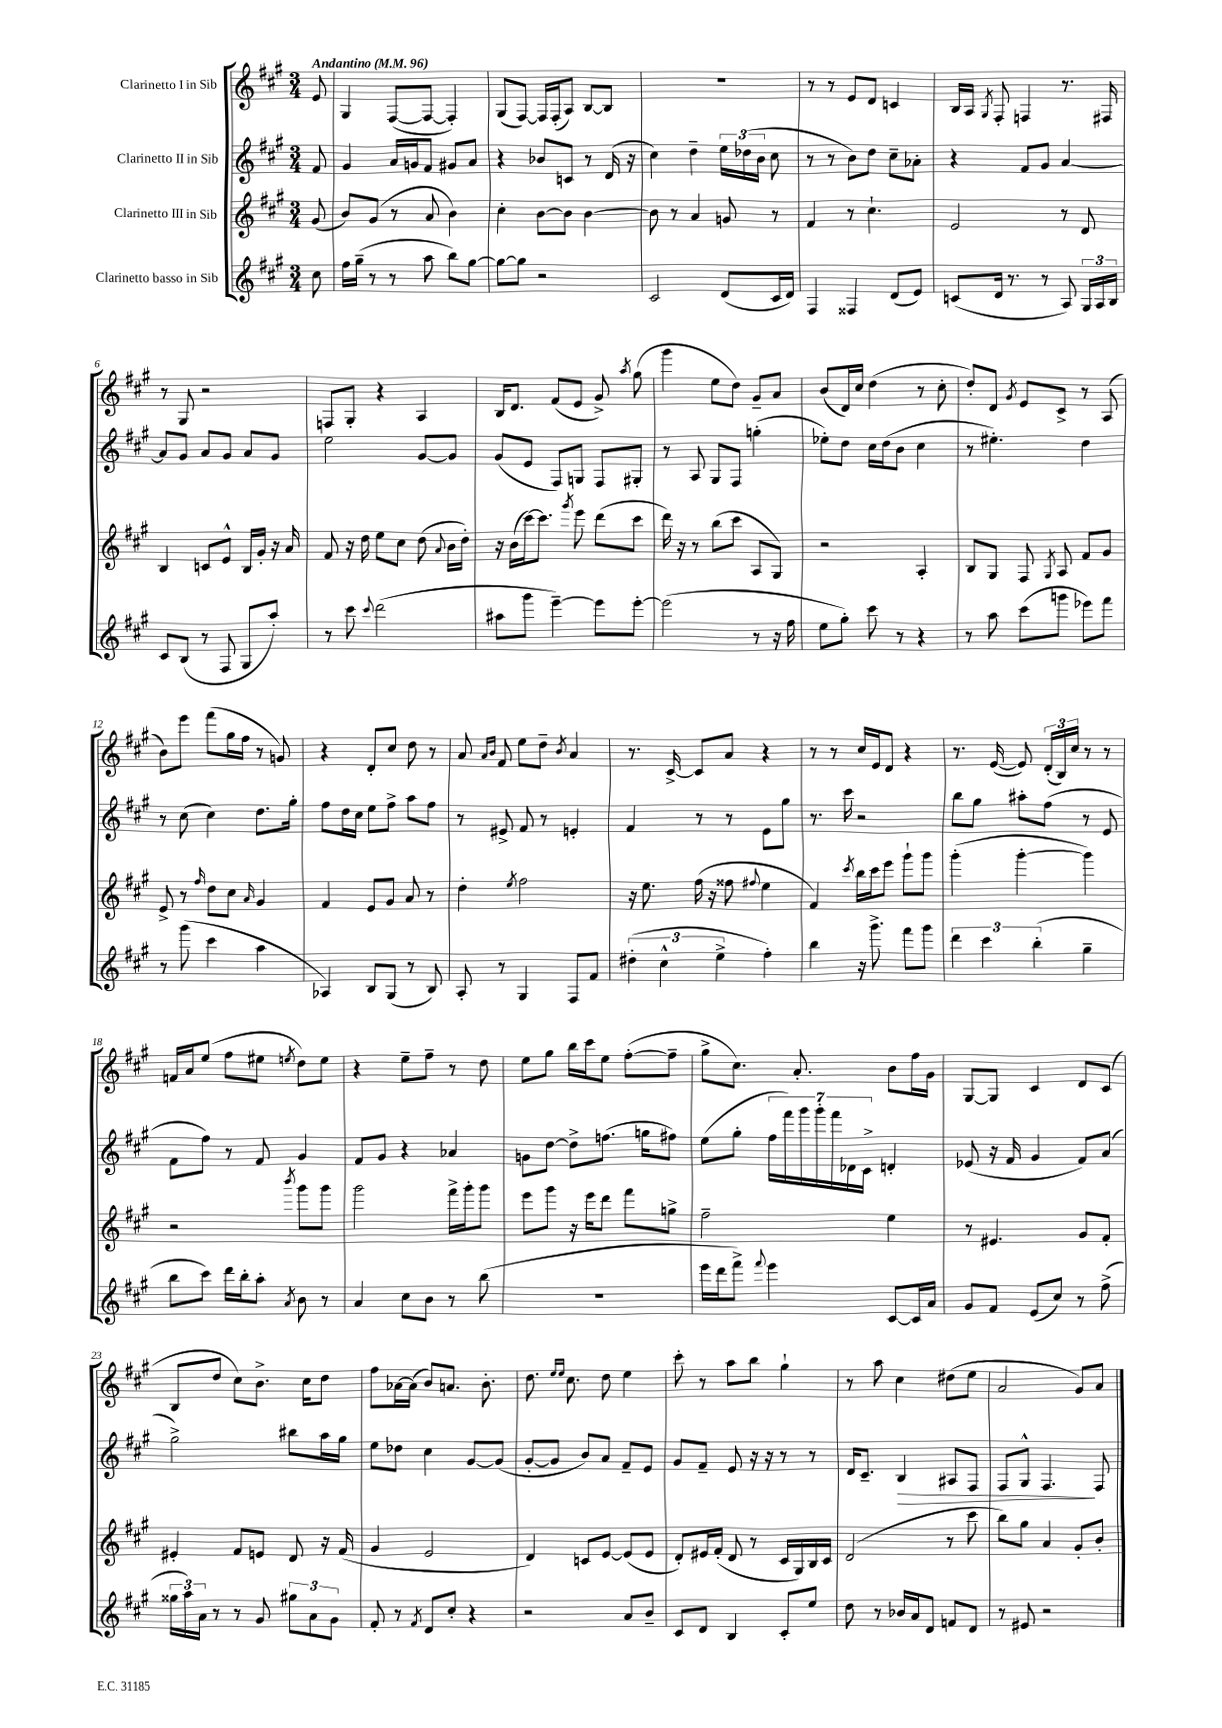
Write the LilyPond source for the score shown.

<<
\new StaffGroup <<
\new Staff = "s0" \with { instrumentName = "Clarinetto I in Sib" } {
    \clef treble \key a \major \numericTimeSignature \time 3/4 \partial 8 \tempo "Andantino" 4 = 96
    \autoBeamOff e'8 |
    gis4 fis8[~( fis8]~ fis4-.) |
    gis8[( fis8]~) fis16[ fis16-.( a8]) b8[~ b8] |
    R2. |
    r8 r8 e'8[ d'8] c'4 |
    b16[ a16] \acciaccatura { gis8 } fis8-. f4 r8. fis16 |
    r8 gis8 r2 |
    f8[ gis8]-. r4 a4 |
    b16[ d'8.] fis'8[( e'8] gis'8->) \acciaccatura { a''8 } gis''8( |
    gis'''4 e''8[ d''8]) gis'8[-- a'8] |
    b'8[( d'16) cis''16] d''4( r8 cis''8-. |
    d''8[-.) d'8] \acciaccatura { gis'8 } e'8[ cis'8]-> r8 a8( |
    b'8[) e'''8] fis'''8[( gis''16 fis''16] r8 g'8) |
    r4 d'8[-. cis''8] d''8 r8 |
    a'8 \grace { a'16[ b'16] } fis'8 e''8[ d''8]-- \acciaccatura { b'8 } a'4 |
    r8. cis'16~-> cis'8[ a'8] r4 |
    r8 r8 cis''16[ e'16 d'8] r4 |
    r8. e'16~( e'8) \tuplet 3/2 { d'16[-.( b16) cis''16] } r8 r8 |
    f'16[ a'16 e''8]( fis''8[ eis''8] \acciaccatura { e''8 } d''8[) e''8] |
    r4 e''8[-- fis''8]-- r8 d''8 |
    e''8[ gis''8] b''16[ cis'''16 e''8] fis''8[~-.( fis''8]-- |
    gis''8[-> cis''8.]) a'8.-. b'8[ fis''16 gis'16] |
    gis8[~ gis8] cis'4 d'8[ cis'8]( |
    b8[ d''8] cis''8[) b'8.]-> cis''16[ d''8] |
    fis''8[ aes'16~ aes'16]( b'8[) a'8.] b'8.-. |
    d''8. \grace { e''16[ e''16] } cis''8. d''8 e''4 |
    cis'''8-. r8 a''8[ b''8] gis''4-! |
    r8 a''8 cis''4 dis''8[( e''8] |
    a'2 gis'8[) a'8] \bar "|." |
}
\new Staff = "s1" \with { instrumentName = "Clarinetto II in Sib" } {
    \clef treble \key a \major \numericTimeSignature \time 3/4 \partial 8
    \autoBeamOff fis'8 |
    gis'4 a'16[ g'16 fis'8] gis'8[ a'8] |
    r4 bes'8[ c'8] r8 d'16( r16 |
    cis''4) d''4-- \tuplet 3/2 { e''16[ des''16( b'16] } cis''8 |
    r8 r8 b'8[) d''8] cis''8[-- aes'8]-. |
    r4 fis'8[ gis'8] a'4~ |
    a'8[ gis'8] a'8[ gis'8] a'8[ gis'8] |
    e''2 gis'8[~ gis'8] |
    gis'8[( e'8] fis8[) g8] fis8[ gis8]-. |
    r8 a8 gis8[ fis8] g''4-.( |
    ees''8[-.) d''8] cis''16[ d''16( b'8] cis''4 |
    r8 eis''4.-.) d''4 |
    r8 cis''8( cis''4) d''8.[ gis''16]-. |
    fis''8[ d''16 cis''16] e''8[ fis''8]-> a''8[ fis''8] |
    r8 eis'8-> fis'8 r8 e'4-. |
    fis'4 r8 r8 e'8[ gis''8] |
    r8. cis'''16 r2 |
    b''8[ gis''8] ais''8[-. fis''8]( r8 e'8 |
    fis'8[ fis''8]) r8 fis'8 gis'4 |
    fis'8[ gis'8] r4 aes'4 |
    g'8[ d''8]~ d''8[-> f''8.]( g''16[ fis''8]) |
    e''8[( gis''8]-. \tuplet 7/4 { fis''16[ fis'''16) gis'''16 gis'''16-. fis'''16 des'16 cis'16]-> } d'4-. |
    ees'8( r16 fis'16 gis'4 fis'8[) a'8]( |
    gis''2->) bis''8[ a''16 gis''16] |
    e''8[ des''8] cis''4 gis'8[~ gis'8]( |
    gis'8[~-. gis'8] b'8[) a'8] fis'8[-- e'8] |
    gis'8[ fis'8]-- e'8 r16 r16 r8 r8 |
    d'16[ cis'8.]-- b4\> ais8[ fis8] |
    fis8[ gis8]-^ fis4.\! fis8 \bar "|." |
}
\new Staff = "s2" \with { instrumentName = "Clarinetto III in Sib" } {
    \clef treble \key a \major \numericTimeSignature \time 3/4 \partial 8
    \autoBeamOff gis'8( |
    b'8[) gis'8]( r8 a'8 b'4) |
    cis''4-. b'8[~ b'8] b'4~ |
    b'8 r8 a'4 g'8 r8 |
    fis'4 r8 cis''4.-! |
    e'2 r8 d'8 |
    b4 c'8[ e'8]-^ b16[ gis'16]-. r16 a'16 |
    fis'8 r16 d''16 e''8[ cis''8] d''8( \appoggiatura { a'8 } b'16[ d''16]-.) |
    r16 b'16[( cis'''16~) cis'''8.] \acciaccatura { gis'''8 } e'''8 d'''8[( cis'''8] |
    d'''16) r16 r8 b''8[( cis'''8] a8[ gis8]) |
    r2 a4-. |
    b8[ gis8] fis8 \acciaccatura { gis8 } a8 fis'8[ gis'8] |
    e'8-> r8 \grace { fis''16 } d''8[ cis''8] \grace { a'16 } gis'4 |
    fis'4 e'8[ gis'8] a'8 r8 |
    d''4-. \acciaccatura { e''8 } fis''2 |
    r16 e''8. fis''16( r16 fisis''8 \appoggiatura { fis''8 } e''4 |
    fis'4) \acciaccatura { cis'''8 } b''16[ cis'''16 e'''8] gis'''8[-! gis'''8] |
    gis'''4-.( gis'''4~-. gis'''4) |
    r2 \acciaccatura { b'''8 } gis'''8[ gis'''8] |
    gis'''2 fis'''16[-> gis'''16-. gis'''8] |
    e'''8[ gis'''8] r16 e'''16[ d'''8] fis'''8[ g''8]-> |
    fis''2-- e''4 |
    r8 eis'4. gis'8[ fis'8]-. |
    eis'4-. fis'8[ e'8] d'8 r16 fis'16( |
    gis'4 e'2 |
    d'4) c'8[ e'8]~ e'8[( e'8] |
    d'8[-.) eis'16 fis'16]-.( d'8 r8 cis'16[ gis16) b16 cis'16] |
    d'2( r8 cis'''8 |
    b''8[) gis''8] a'4 gis'8[-. b'8]-. \bar "|." |
}
\new Staff = "s3" \with { instrumentName = "Clarinetto basso in Sib" } {
    \clef treble \key a \major \numericTimeSignature \time 3/4 \partial 8
    \autoBeamOff cis''8 |
    fis''16[ gis''16]--( r8 r8 a''8 b''8[) gis''8]~ |
    gis''8[~ gis''8] r2 |
    cis'2 d'8[( cis'16 d'16]) |
    fis4 fisis4 d'8[( e'8]) |
    c'8[( d'16] r8. r8 a8) \tuplet 3/2 { gis16[ a16 b16] } |
    cis'8[ b8]( r8 fis8 gis8[ a''8]-.) |
    r8 cis'''8 \appoggiatura { cis'''8 } d'''2( |
    ais''8[ gis'''8] e'''4~--) e'''8[ e'''8]~-. |
    e'''2( r8 r16 fis''16 |
    e''8[ gis''8]-.) cis'''8 r8 r4 |
    r8 a''8 cis'''8[( g'''8] ees'''8[) fis'''8] |
    r8 gis'''8( cis'''4 a''4 |
    aes4) b8[ gis8]( r8 b8) |
    a8-. r8 gis4 fis8[ fis'8] |
    \tuplet 3/2 { dis''4-.( cis''4-^ e''4-> } fis''4-.) |
    b''4 r16 gis'''8.-> fis'''8[ gis'''8] |
    \tuplet 3/2 { d'''4 cis'''4 b''4-.( } gis''4-- |
    b''8[ cis'''8]) d'''16[ b''16-. a''8]-. \acciaccatura { a'8 } b'8 r8 |
    a'4 cis''8[ b'8] r8 b''8( |
    R2. |
    e'''16[ d'''16 fis'''8]->) \appoggiatura { fis'''8 } e'''4 cis'8[~ cis'16 a'16] |
    gis'8[ fis'8] e'8[( cis''8]) r8 fis''8->( |
    \tuplet 3/2 { gisis''16[ a''16) a'16] } r8 r8 gis'8 \tuplet 3/2 { gis''8[ a'8 gis'8] } |
    fis'8-. r8 \acciaccatura { fis'8 } d'8[ cis''8]-. r4 |
    r2 a'8[ b'8]-- |
    cis'8[ d'8] b4 cis'8[-. e''8] |
    d''8 r8 bes'16[ a'16 d'8] f'8[ d'8] |
    r8 eis'8 r2 \bar "|." |
}
>>
>>
